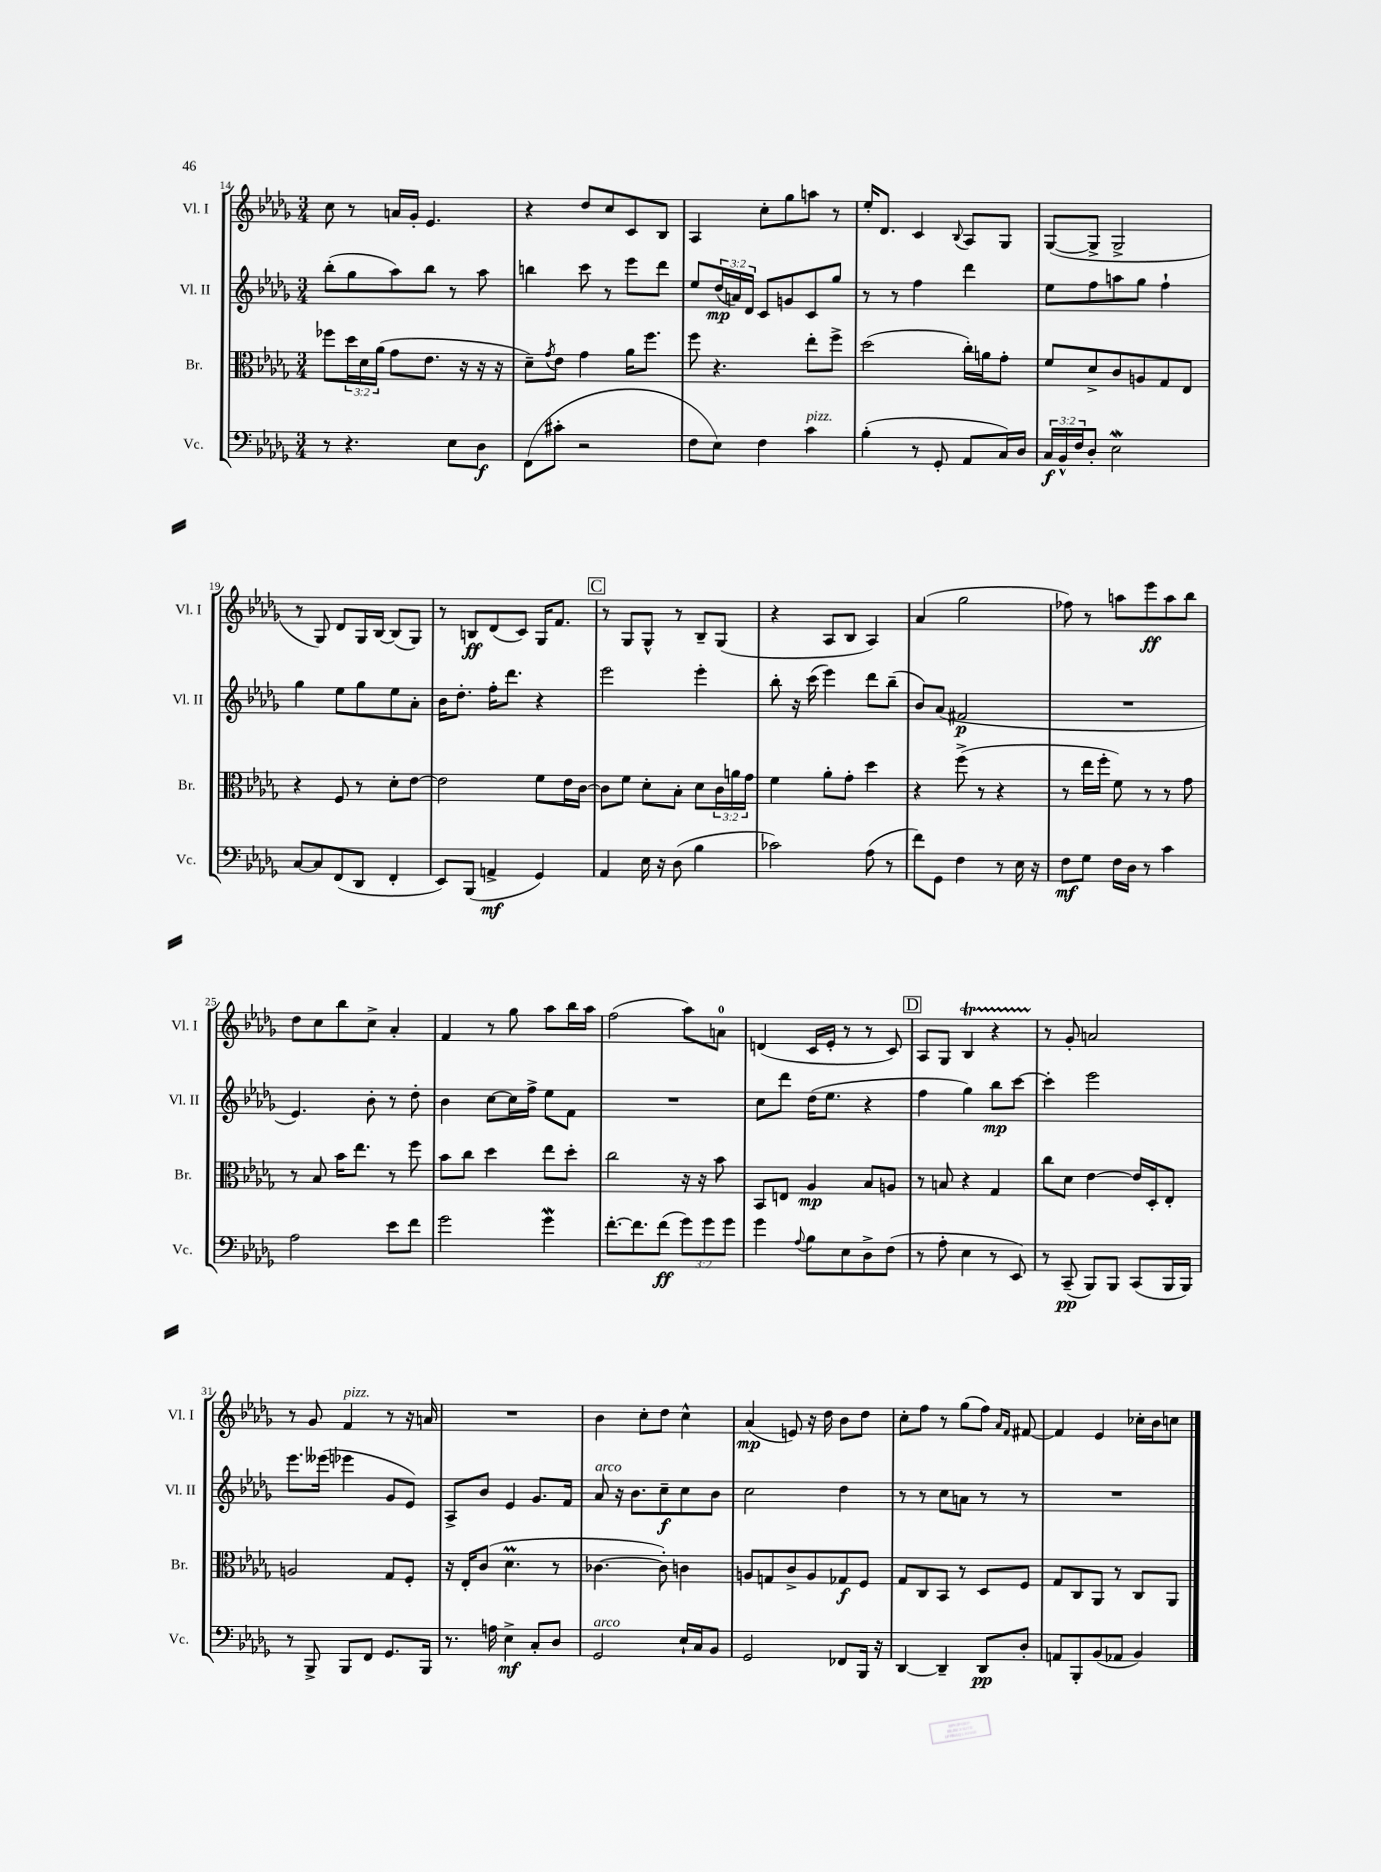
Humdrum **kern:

**kern	**dynam	**kern	**dynam	**kern	**dynam	**kern	**dynam
*part4	*part4	*part3	*part3	*part2	*part2	*part1	*part1
*staff4	*staff4	*staff3	*staff3	*staff2	*staff2	*staff1	*staff1
*I"Vc.	*	*I"Br.	*	*I"Vl. II	*	*I"Vl. I	*
*I'Vc.	*	*I'Br.	*	*I'Vl. II	*	*I'Vl. I	*
*clefF4	*	*clefC3	*	*clefG2	*	*clefG2	*
*k[b-e-a-d-g-]	*	*k[b-e-a-d-g-]	*	*k[b-e-a-d-g-]	*	*k[b-e-a-d-g-]	*
*M3/4	*	*M3/4	*	*M3/4	*	*M3/4	*
=14	=14	=14	=14	=14	=14	=14	=14
8r	.	8ff-X\L	.	(8bb-'\L	.	8cc\	.
4.r	.	24dd-\L	.	8gg-\	.	8r	.
.	.	24d-\	.	.	.	.	.
.	.	(24a-\JJ	.	.	.	.	.
.	.	8g-\L	.	8aa-\)	.	16an/LL	.
.	.	.	.	.	.	16g-'/JJ	.
.	.	8.e-\J	.	8bb-\J	.	4.e-/	.
8E-\L	.	.	.	8r	.	.	.
.	.	16r	.	.	.	.	.
8D-\J	f	16r	.	8aa-\	.	.	.
.	.	16r	.	.	.	.	.
=15	=15	=15	=15	=15	=15	=15	=15
(8FF\L	.	8d-~\L)	.	4bbn\	.	4r	.
.	.	8qg-/	.	.	.	.	.
8c#X'\J	.	8e-\J	.	.	.	.	.
2r	.	4g-\	.	8ccc\	.	8dd-/L	.
.	.	.	.	8r	.	8cc/	.
.	.	16a-\KL	.	8eee-\L	.	8c/	.
.	.	8.ff\J	.	.	.	.	.
.	.	.	.	8ddd-\J	.	8B-/J	.
=16	=16	=16	=16	=16	=16	=16	=16
8F\L	.	8ff\	.	8ee-/L	.	4A-/	.
8E-\J)	.	4.r	.	(24dd-/L	mp	.	.
.	.	.	.	24an/)	.	.	.
.	.	.	.	24d-/JJ	.	.	.
4F\	.	.	.	8c/L	.	8cc'\L	.
.	.	.	.	8gn/	.	8gg-\	.
!LO:TX:a:i:t=pizz.	!	!	!	!	!	!	!
4c\	.	8ee-'\L	.	8c/	.	8aan\J	.
.	.	8ff^\J	.	8gg-/J	.	8r	.
=17	=17	=17	=17	=17	=17	=17	=17
(4B-'\	.	(2dd-\	.	8r	.	16ee-'/KL	.
.	.	.	.	.	.	8.d-/J	.
.	.	.	.	8r	.	.	.
8r	.	.	.	4ff\	.	4c/	.
8GG-'/	.	.	.	.	.	.	.
.	.	.	.	.	.	8qqB-/	.
8AA-/L	.	16cc'\LL)	.	4ddd-\	.	8A-/L	.
.	.	16an\J	.	.	.	.	.
16C/L)	.	8g-'\J	.	.	.	8G-/J	.
16D-/JJ	.	.	.	.	.	.	.
=18	=18	=18	=18	=18	=18	=18	=18
24C/LL	f	8f/L	.	8ee-\L	.	([8G-/L	.
24BB-^^/	.	.	.	.	.	.	.
24F/J	.	.	.	.	.	.	.
8D-'/J	.	8d-^/	.	8ff\	.	8G-^/J]	.
2E-W\	.	8c/	.	8aan\	.	2G-^/	.
.	.	8An/	.	8gg-\J	.	.	.
.	.	8G-/	.	4ff`\	.	.	.
.	.	8E-/J	.	.	.	.	.
!!LO:LB:g=z
=19	=19	=19	=19	=19	=19	=19	=19
[8C/L	.	4r	.	4gg-\	.	8r	.
8C/]	.	.	.	.	.	8G-/)	.
(8FF/	.	8F/	.	8ee-\L	.	8d-/L	.
8DD-/J	.	8r	.	8gg-\	.	16G-/L	.
.	.	.	.	.	.	[16B-/JJ	.
4FF'/	.	8d-'\L	.	8ee-\	.	(8B-/L]	.
.	.	[8e-\J	.	8a-'\J	.	8G-/J)	.
=20	=20	=20	=20	=20	=20	=20	=20
8EE-/L)	.	2e-\]	.	16b-\KL	.	8r	.
.	.	.	.	8.dd-'\J	.	.	.
(8BBB-/J	.	.	.	.	.	8Bn/L	ff
4AAn^/	mf	.	.	16ff'\KL	.	(8d-/	.
.	.	.	.	8.ddd-\J	.	.	.
.	.	.	.	.	.	8c/J)	.
4GG-/)	.	8f\L	.	4r	.	16G-/KL	.
.	.	.	.	.	.	8.f/J	.
.	.	16e-\L	.	.	.	.	.
.	.	[16c\JJ	.	.	.	.	.
!!LO:REH:place=s1:t=C
=21	=21	=21	=21	=21	=21	=21	=21
4AA-/	.	8c\L]	.	2eee-\	.	8r	.
.	.	8f\J	.	.	.	8G-/L	.
16E-\	.	8d-'\L	.	.	.	8G-^^/J	.
16r	.	.	.	.	.	.	.
(8D-\	.	8B-'\J	.	.	.	8r	.
4B-\	.	8d-\L	.	4eee-'\	.	8B-~/L	.
.	.	24c\L	.	.	.	(8G-/J	.
.	.	24an\	.	.	.	.	.
.	.	24g-\JJ	.	.	.	.	.
=22	=22	=22	=22	=22	=22	=22	=22
2c-X\)	.	4f\	.	8bb-'\	.	4r	.
.	.	.	.	16r	.	.	.
.	.	.	.	(16ccc\	.	.	.
.	.	8a-'\L	.	4eee-\)	.	8A-/L	.
.	.	8g-'\J	.	.	.	8B-/J	.
(8A-\	.	4dd-\	.	8ddd-\L	.	4A-/)	.
8r	.	.	.	(8bb-~\J	.	.	.
=23	=23	=23	=23	=23	=23	=23	=23
8f\L)	.	4r	.	8b-/L)	.	(4a-/	.
8GG-\J	.	.	.	(8a-/J	.	.	.
4F\	.	(8ff^\	.	2f#X/	p	2gg-\	.
.	.	8r	.	.	.	.	.
8r	.	4r	.	.	.	.	.
16E-\	.	.	.	.	.	.	.
16r	.	.	.	.	.	.	.
=24	=24	=24	=24	=24	=24	=24	=24
8F\L	mf	8r	.	2.r	.	8ff-X\)	.
8G-\J	.	16ee-\LL	.	.	.	8r	.
.	.	16ff'\JJ	.	.	.	.	.
16F\LL	.	8f\)	.	.	.	8aan\L	.
16D-\JJ	.	.	.	.	.	.	.
8r	.	8r	.	.	.	8eee-\	ff
4c\	.	8r	.	.	.	8aa\	.
.	.	8g-\	.	.	.	8bb-\J	.
!!LO:LB:g=z
=25	=25	=25	=25	=25	=25	=25	=25
2A-\	.	8r	.	4.e-/)	.	8dd-\L	.
.	.	8B-/	.	.	.	8cc\	.
.	.	16b-\KL	.	.	.	8bb-\	.
.	.	8.ee-\J	.	.	.	.	.
.	.	.	.	8b-'\	.	8cc^\J	.
8e-\L	.	8r	.	8r	.	4a-'/	.
8f\J	.	8ff\	.	8dd-'\	.	.	.
=26	=26	=26	=26	=26	=26	=26	=26
2g-\	.	8b-\L	.	4b-\	.	4f/	.
.	.	8cc\J	.	.	.	.	.
.	.	4dd-\	.	[8cc\L	.	8r	.
.	.	.	.	16cc\L]	.	8gg-\	.
.	.	.	.	16ff^\JJ	.	.	.
4g-w\	.	8ee-\L	.	8ee-\L	.	8aa-\L	.
.	.	8dd-'\J	.	8f\J	.	16bb-\L	.
.	.	.	.	.	.	16aa-\JJ	.
=27	=27	=27	=27	=27	=27	=27	=27
[8.f'\L	.	2cc\	.	2.r	.	(2ff\	.
8.f\]	.	.	.	.	.	.	.
(8f\J	ff	.	.	.	.	.	.
12g-\L)	.	16r	.	.	.	8aa-\L)	.
.	.	16r	.	.	.	.	.
12g-\	.	.	.	.	.	.	.
.	.	8b-\	.	.	.	8an\J	.
12g-\J	.	.	.	.	.	.	.
=28	=28	=28	=28	=28	=28	=28	=28
4g-\	.	8BB-/L	.	8cc\L	.	(4dn/	.
.	.	8En/J	.	8ddd-\J	.	.	.
8qqA-/	.	.	.	.	.	.	.
8B-\L	.	4A-/	mp	(16dd-\KL	.	16c/LL	.
.	.	.	.	8.ee-\J	.	16e-'/JJ	.
8E-\	.	.	.	.	.	8r	.
8D-^\	.	8B-/L	.	4r	.	8r	.
(8F\J	.	8An/J	.	.	.	8c/)	.
!!LO:REH:place=s1:t=D
=29	=29	=29	=29	=29	=29	=29	=29
8r	.	8r	.	4ff\	.	8A-/L	.
8A-'\	.	8Bn/	.	.	.	8G-/J	.
4E-\	.	4r	.	4gg-\)	.	4B-T/	.
8r	.	4G-/	.	8bb-\L	mp	4r	.
8EE-/)	.	.	.	[8ccc\J	.	.	.
=30	=30	=30	=30	=30	=30	=30	=30
8r	.	8cc\L	.	4ccc'\]	.	8r	.
(8CC~/	pp	8d-\J	.	.	.	8g-'/	.
8BBB-/L)	.	[4e-\	.	2eee-\	.	2an/	.
8BBB-/J	.	.	.	.	.	.	.
(8CC/L	.	16e-/LL]	.	.	.	.	.
.	.	16D-'/J	.	.	.	.	.
16BBB-/L	.	8E-'/J	.	.	.	.	.
16BBB-/JJ)	.	.	.	.	.	.	.
!!LO:LB:g=z
=31	=31	=31	=31	=31	=31	=31	=31
8r	.	2An/	.	8.eee-\L	.	8r	.
8BBB-^/	.	.	.	.	.	8g-/	.
.	.	.	.	(16eee--X\Jk	.	.	.
!	!	!	!	!	!	!LO:TX:a:i:t=pizz.	!
8BBB-/L	.	.	.	4eee-X\	.	4f/	.
8FF/J	.	.	.	.	.	.	.
8.GG-/L	.	8G-/L	.	8g-/L	.	8r	.
.	.	8F'/J	.	8e-/J)	.	16r	.
16BBB-/Jk	.	.	.	.	.	16an/	.
=32	=32	=32	=32	=32	=32	=32	=32
8.r	.	16r	.	8A-^/L	.	2.r	.
.	.	16E-'/KL	.	.	.	.	.
.	.	(8c/J	.	8b-/J	.	.	.
16An\	.	.	.	.	.	.	.
4E-^\	mf	4.d-M\	.	4e-/	.	.	.
8C'/L	.	.	.	8.g-/L	.	.	.
8D-/J	.	8r	.	.	.	.	.
.	.	.	.	16f/Jk	.	.	.
=33	=33	=33	=33	=33	=33	=33	=33
!	!	!	!	!LO:TX:a:i:t=arco	!	!	!
!LO:TX:a:i:t=arco	!	!	!	!	!	!	!
2GG-/	.	[4.c-X\	.	8a-/	.	4b-\	.
.	.	.	.	16r	.	.	.
.	.	.	.	8.b-\L	.	.	.
.	.	.	.	.	.	8cc'\L	.
.	.	8c-'\])	.	8cc~\	f	8dd-\J	.
16E-`/LL	.	4cn\	.	8cc\	.	4cc^^\	.
16C/J	.	.	.	.	.	.	.
8BB-/J	.	.	.	8b-\J	.	.	.
=34	=34	=34	=34	=34	=34	=34	=34
2GG-/	.	8An/L	.	2cc\	.	(4a-/	mp
.	.	8Gn/	.	.	.	.	.
.	.	8c^/	.	.	.	8en/)	.
.	.	8A/	.	.	.	16r	.
.	.	.	.	.	.	16dd-\	.
8FF-X/L	.	8G-X/	f	4dd-\	.	8b-\L	.
16BBB-/Jk	.	8F/J	.	.	.	8dd-\J	.
16r	.	.	.	.	.	.	.
=35	=35	=35	=35	=35	=35	=35	=35
[4DD-/	.	8G-/L	.	8r	.	8cc'\L	.
.	.	8C/	.	8r	.	8ff\J	.
4DD-~/]	.	8BB-/J	.	8cc\L	.	8r	.
.	.	8r	.	8an\J	.	(8gg-\L	.
8DD-/L	pp	8D-/L	.	8r	.	8ff\J)	.
.	.	.	.	.	.	16qqa-/LL	.
.	.	.	.	.	.	16qqf/JJ	.
8D-'/J	.	8F/J	.	8r	.	[8f#X/	.
=36	=36	=36	=36	=36	=36	=36	=36
8AAn/L	.	8G-/L	.	2.r	.	4f#/]	.
8BBB-'/	.	8C/	.	.	.	.	.
(8BB-/	.	8AA-/J	.	.	.	4e-/	.
8AA-X/J	.	8r	.	.	.	.	.
4BB-/)	.	8C/L	.	.	.	16cc-X'\LL	.
.	.	.	.	.	.	16b-\J	.
.	.	8AA-/J	.	.	.	8ccn\J	.
==	==	==	==	==	==	==	==
*-	*-	*-	*-	*-	*-	*-	*-
